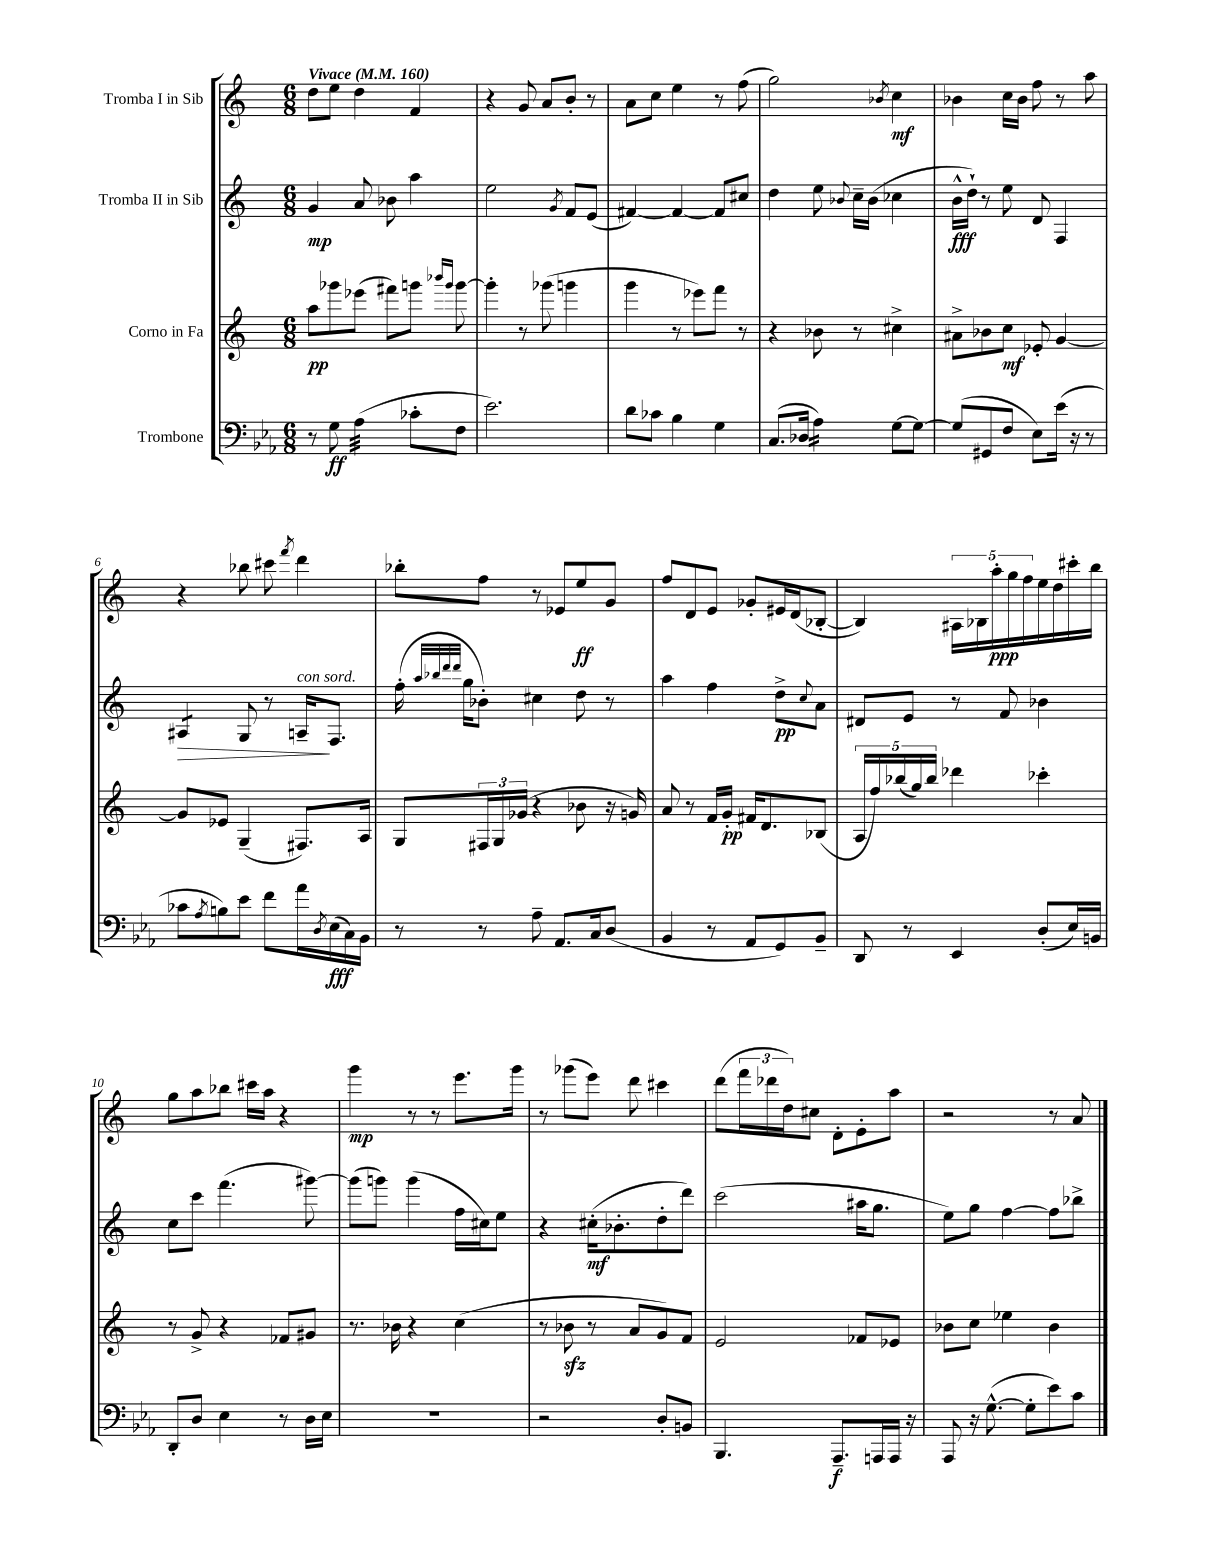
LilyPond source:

<<
\new StaffGroup <<
\new Staff = "s0" \with { instrumentName = "Tromba I in Sib" } {
    \clef treble \key c \major \numericTimeSignature \time 6/8 \tempo "Vivace" 4 = 160
    d''8 e''8 d''4 f'4 |
    r4 g'8 a'8 b'8-. r8 |
    a'8 c''8 e''4 r8 f''8( |
    g''2) \acciaccatura { bes'8 } c''4\mf |
    bes'4 c''16 bes'16 f''8 r8 a''8 |
    r4 bes''8 cis'''8 \acciaccatura { f'''8 } d'''4 |
    bes''8-. f''8 r8 ees'8 e''8\ff g'8 |
    f''8 d'8 e'8 ges'8-. eis'16 d'16( bes8~-. |
    bes4) \tuplet 5/4 { ais16 bes16 a''16-.\ppp g''16 f''16 } e''16 d''16 cis'''16-. b''16 |
    g''8 a''8 bes''8 cis'''16 a''16 r4 |
    g'''4\mp r8 r8 e'''8. g'''16 |
    r8 ges'''8( e'''8) d'''8 cis'''4 |
    d'''8( \tuplet 3/2 { f'''16 des'''16 d''16) } cis''8 d'8-. e'8-. a''8 |
    r2 r8 a'8 \bar "|." |
}
\new Staff = "s1" \with { instrumentName = "Tromba II in Sib" } {
    \clef treble \key c \major \numericTimeSignature \time 6/8
    g'4\mp a'8 bes'8 a''4 |
    e''2 \acciaccatura { g'8 } f'8 e'8( |
    fis'4~) fis'4~ fis'8 cis''8 |
    d''4 e''8 \appoggiatura { bes'8 } c''16-- bes'16( ces''4 |
    b'16-^\fff d''16-!) r8 e''8 d'8 f4 |
    ais4:8\> g8 r8 a16--\!^\markup { \italic "con sord." } f8. |
    f''16-.( \grace { a''32 bes''32 d'''32 d'''32 } g''16 bes'8-.) cis''4 d''8 r8 |
    a''4 f''4 d''8->\pp \appoggiatura { c''8 } a'8 |
    dis'8 e'8 r8 f'8 bes'4 |
    c''8 c'''8 f'''4.( gis'''8~) |
    gis'''8( g'''8) g'''4( f''16 cis''16) e''8 |
    r4 cis''16-.\mf( bes'8.-. d''8-. d'''8) |
    c'''2( ais''16 g''8. |
    e''8) g''8 f''4~ f''8 bes''8-> \bar "|." |
}
\new Staff = "s2" \with { instrumentName = "Corno in Fa" } {
    \clef treble \key c \major \numericTimeSignature \time 6/8
    a''8\pp ges'''8 ees'''8( fis'''8) g'''8 \grace { bes'''16 g'''16 } g'''8~ |
    g'''4-. r8 ges'''8( g'''4 |
    g'''4 r8 ees'''8) f'''8 r8 |
    r4 bes'8 r8 cis''4-> |
    ais'8-> bes'8 c''8\mf ees'8-. g'4~ |
    g'8 ees'8 g4--( fis8.) a16 |
    g8 \tuplet 3/2 { fis16 g16 ges'16( } r4 bes'8 r16 g'16) |
    a'8 r8 f'16 g'16-.\pp fis'16 d'8. bes8( |
    \tuplet 5/4 { a16 f''16) bes''16( g''16) bes''16 } des'''4 ces'''4-. |
    r8 g'8-> r4 fes'8 gis'8 |
    r8. bes'16 r4 c''4( |
    r8 bes'8\sfz r8 a'8 g'8) f'8 |
    e'2 fes'8 ees'8 |
    bes'8 c''8 ees''4 bes'4 \bar "|." |
}
\new Staff = "s3" \with { instrumentName = "Trombone" } {
    \clef bass \key ees \major \numericTimeSignature \time 6/8
    r8 g8\ff aes4:32( ces'8-. f8 |
    ees'2.) |
    d'8 ces'8 bes4 g4 |
    c8.( des16 aes4:16) g8~ g8~ |
    g8( gis,8 f8 ees8) ees'16( r16 r8 |
    ces'8 \acciaccatura { aes8 } b8) ees'8 f'8 aes'16 \acciaccatura { d8 } ees16\fff( c16) bes,16 |
    r8 r8 aes8-- aes,8. c16 d8( |
    bes,4 r8 aes,8 g,8) bes,8-- |
    d,8 r8 ees,4 d8-.( ees16) b,16 |
    d,8-. d8 ees4 r8 d16 ees16 |
    R2. |
    r2 d8-. b,8 |
    bes,,4. aes,,8.--\f a,,16 a,,16 r16 |
    aes,,8 r16 g8.~-^( g8-. ees'8) c'8 \bar "|." |
}
>>
>>
